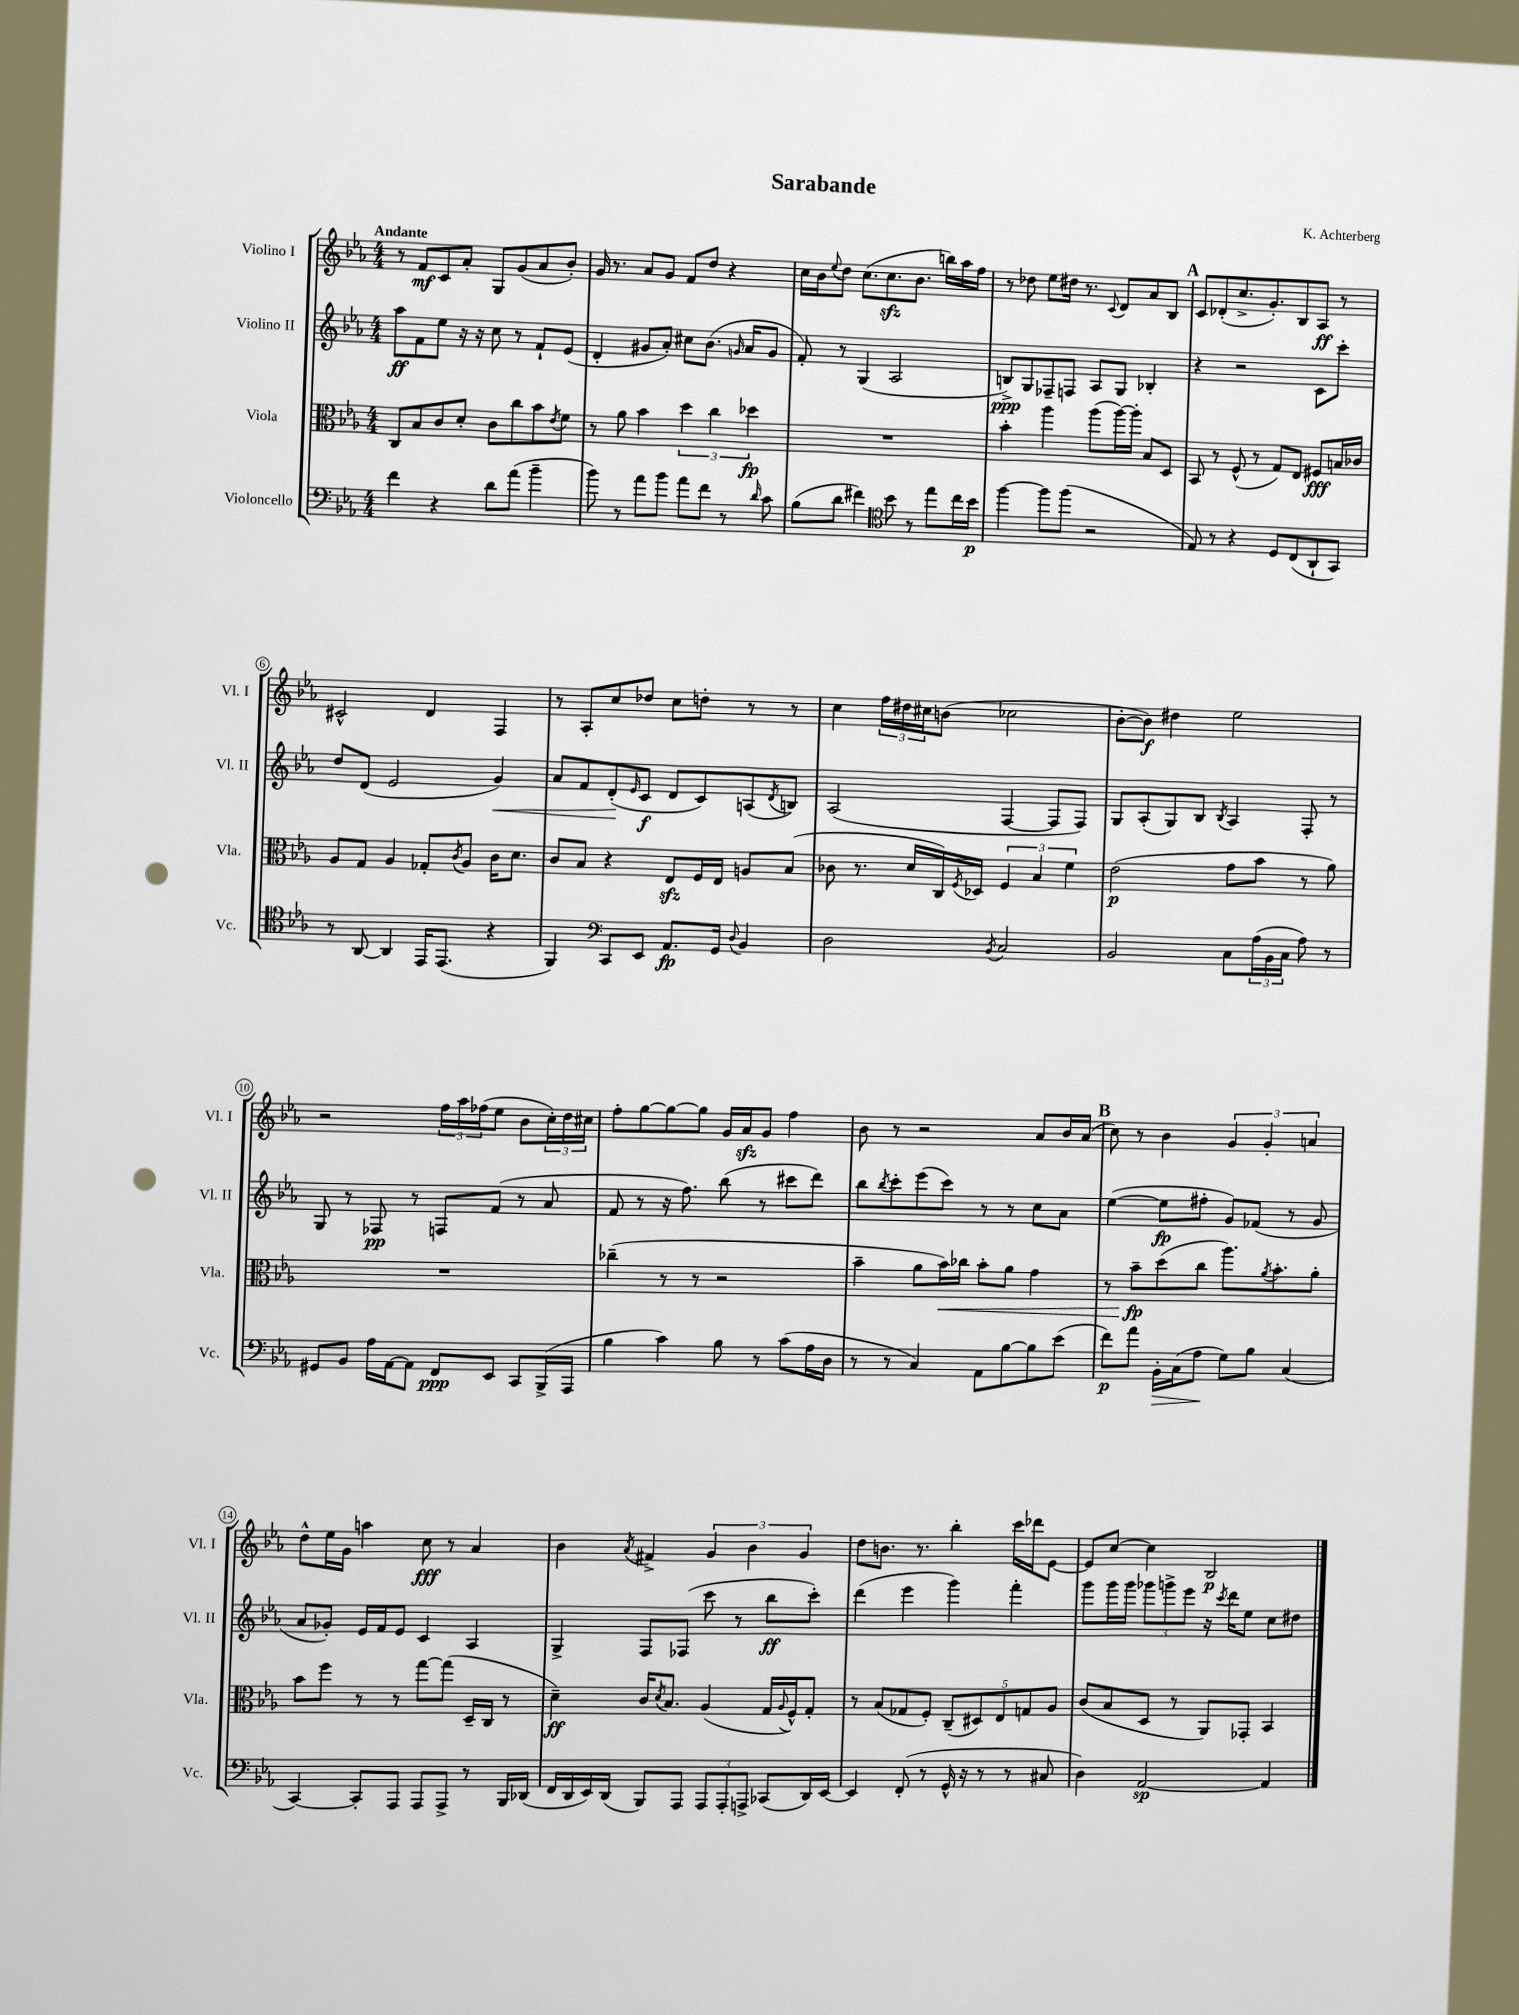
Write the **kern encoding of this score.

**kern	**kern	**kern	**kern
*staff4	*staff3	*staff2	*staff1
*clefF4	*clefC3	*clefG2	*clefG2
*k[b-e-a-]	*k[b-e-a-]	*k[b-e-a-]	*k[b-e-a-]
*M4/4	*M4/4	*M4/4	*M4/4
4f	8C	8aa-	8r
.	8B-	8f	8f
4r	8c	8ee-	8c
.	8d'	16r	8a-'
.	.	16r	.
8d	8c	8cc	8G
(8a-	8cc	8r	(8g
4b-~	8b-	8f`	8a-
.	8qe-	.	.
.	8f	(8e-	8b-')
=	=	=	=
8b-)	8r	4d'	16g
.	.	.	8.r
8r	8a-	.	.
8a-	4b-	8g#	8a-
8b-	.	8a-')	8g
8a-	6dd	8cc#	8f
8f	.	(8.b-	8dd
.	6cc	.	.
8r	.	.	4r
.	.	16qqg	.
.	.	16a-	.
.	6dd-	.	.
16qqd	.	.	.
8c	.	8g	.
=	=	=	=
(8B-	1r	8f')	16cc
.	.	.	16b-
.	.	.	8qqee-
8d	.	8r	8dd
4f#)	.	(4G	(8.cc
.	.	.	8.cc
*clefC4	*	*	*
8b-	.	2A-	.
8r	.	.	8.b-
8ee-	.	.	.
.	.	.	16bb)
16cc	.	.	16aa-
16b-	.	.	16ff
=	=	=	=
[4ff	4b-'	8B^)	8r
.	.	8G	8dd-
8ff]	4aa-	8F-~	8ee-
(8ff	.	8F	16dd#
.	.	.	8.r
2r	(8aa-	8A-	.
.	.	.	8qqc
.	[16aa-)	8G	8d
.	16aa-']	.	.
.	8B-	4B-'	8a-
.	8D	.	8B-
=	=	=	=
8E-)	8BB-	4r	8c
8r	8r	.	(8d-'
4r	(8F^^	2r	8.cc^
.	8r	.	.
.	.	.	8.g')
8D	8G)	.	.
(8C	8E-	.	8B-
8AA-`	8F#	8c	8A-
8GG)	16B	8ccc'	8r
.	16c-	.	.
=	=	=	=
8r	8A-	8dd	2c#^^
[8AA-	8G	(8d	.
4AA-]	4A-	2e-	.
16EE-	8G-'	.	4d
(8.EE-	.	.	.
.	8qc	.	.
.	8A-	.	.
4r	16c	4g)	4F
.	8.d	.	.
=	=	=	=
4FF)	8c	8a-	8r
.	8B-	8f	8A-'
*clefF4	*	*	*
8CC	4r	(8d'	8cc
.	.	16qqe-	.
8EE-	.	8c	8dd-
8.AA-	8E-	8d	8cc
.	16F	8c)	8dd'
16GG	16E-	.	.
8qqD	.	.	.
4BB-	8A	(8A	8r
.	.	8qd	.
.	(8B-	8B)	8r
=	=	=	=
2D	8c-	(2A-	4cc
.	8.r	.	.
.	.	.	24ff
.	.	.	24dd#
.	16d	.	.
.	.	.	24cc#
.	16C)	.	(8b
.	8qF	.	.
.	16D-	.	.
8qBB-	.	.	.
2C	6F	[4F	2cc-
.	6B-	.	.
.	.	8F]	.
.	6f	.	.
.	.	8F)	.
=	=	=	=
2BB-	(2e-	8G	[8b-'
.	.	(8A-'	8b-])
.	.	8G)	4dd#
.	.	8B-	.
.	.	8qB-	.
8C	8g	4A-	2ee-
(24A-	8b-	.	.
24BB-	.	.	.
24C	.	.	.
8A-)	8r	8F'	.
8r	8a-)	8r	.
=	=	=	=
8GG#	1r	8G	2r
8BB-	.	8r	.
16A-	.	8F-	.
[16AA-	.	.	.
8AA-]	.	8r	.
8FF	.	8F	24ff
.	.	.	24aa-
.	.	.	(24ff-
8EE-	.	(8f	8ee-
8CC	.	8r	8b-
(16BBB-^	.	8a-	24cc')
.	.	.	24dd
16AAA-	.	.	.
.	.	.	24cc#
=	=	=	=
4B-	(4cc-~	8f	8ff'
.	.	8r	[8gg
4c)	8r	16r	8gg_
.	.	8.ff)	.
.	8r	.	8gg]
8B-	2r	(8bb-	16g
.	.	.	16a-
8r	.	8r	8g
(8c	.	8ccc#	4ff
16A-	.	8ddd)	.
16D	.	.	.
=	=	=	=
8r	4b-~	8bb-	8b-
.	.	8qbb-	.
8r	.	8ccc'	8r
4C)	8a-	(8eee-	2r
.	16b-)	8ccc)	.
.	16cc-	.	.
8AA-	8b-'	8r	.
[8B-	8a-	8r	.
8B-]	4g	8cc	8a-
(8e-	.	8a-	16b-
.	.	.	(16a-
=	=	=	=
8f)	8r	([4ee-	8cc)
8a-	8b-~	.	8r
16BB-'	(8dd	8ee-]	4b-
(16C	.	.	.
8A-	8cc	8ff#'	.
8G)	8.aa-)	8g)	6g
8B-	.	(8f-	.
.	.	.	6g'
.	8qa-	.	.
.	8.b-'	.	.
(4C	.	8r	.
.	.	.	6a
.	8a-'	8g	.
=	=	=	=
[4CC)	8b-	8a-	8dd^^
.	8ff	8g-')	16ee-
.	.	.	16g
8CC']	8r	16e-	4aa
.	.	16f	.
8AAA-	8r	8e-	.
8AAA-	[8gg	4c	8cc
8AAA-^	(8gg]	.	8r
8r	16D~	4A-	4a-
.	16C	.	.
16BBB-	8r	.	.
(16DD-	.	.	.
=	=	=	=
16FF	4d~)	4G^	4b-
16DD	.	.	.
16EE-)	.	.	.
(16DD	.	.	.
.	.	.	8qa-
8BBB-)	16c	8F	4f#^
.	8qd	.	.
.	8.B-	.	.
8AAA-	.	(8F-	.
12AAA-	(4A-	8ccc	6g
12AAA-'	.	.	.
.	.	8r	.
12AAA^	.	.	6b-
(8CC-	16G	8bb-	.
.	8qqA-	.	.
.	16F^^)	.	.
.	.	.	6g
16DD)	8G'	8ccc')	.
[16EE-	.	.	.
=	=	=	=
4EE-]	8r	(4ddd	8dd
.	(8B-	.	8.b
(8FF'	8G-	4eee-	.
.	.	.	8.r
8r	8F')	.	.
16GG^^	(10C~	4ggg)	4bb-'
16r	.	.	.
.	10D#)	.	.
8r	.	.	.
.	10E-	.	.
8r	.	4fff'	16ccc
.	10G	.	.
.	.	.	16ddd-
8C#	.	.	[8e-
.	10A-	.	.
=	=	=	=
4D)	(8c	8ggg	8e-]
.	8B-	16ggg	[8cc
.	.	16ggg	.
[2AA-	8D	12ggg-	4cc]
.	.	12ggg^	.
.	8r	.	.
.	.	12eee-	.
.	8AA-)	16r	2B-
.	.	8qccc	.
.	.	16ddd	.
.	8GG-'	8ee-	.
4AA-]	4BB-	8cc	.
.	.	8dd#	.
==	==	==	==
*-	*-	*-	*-
